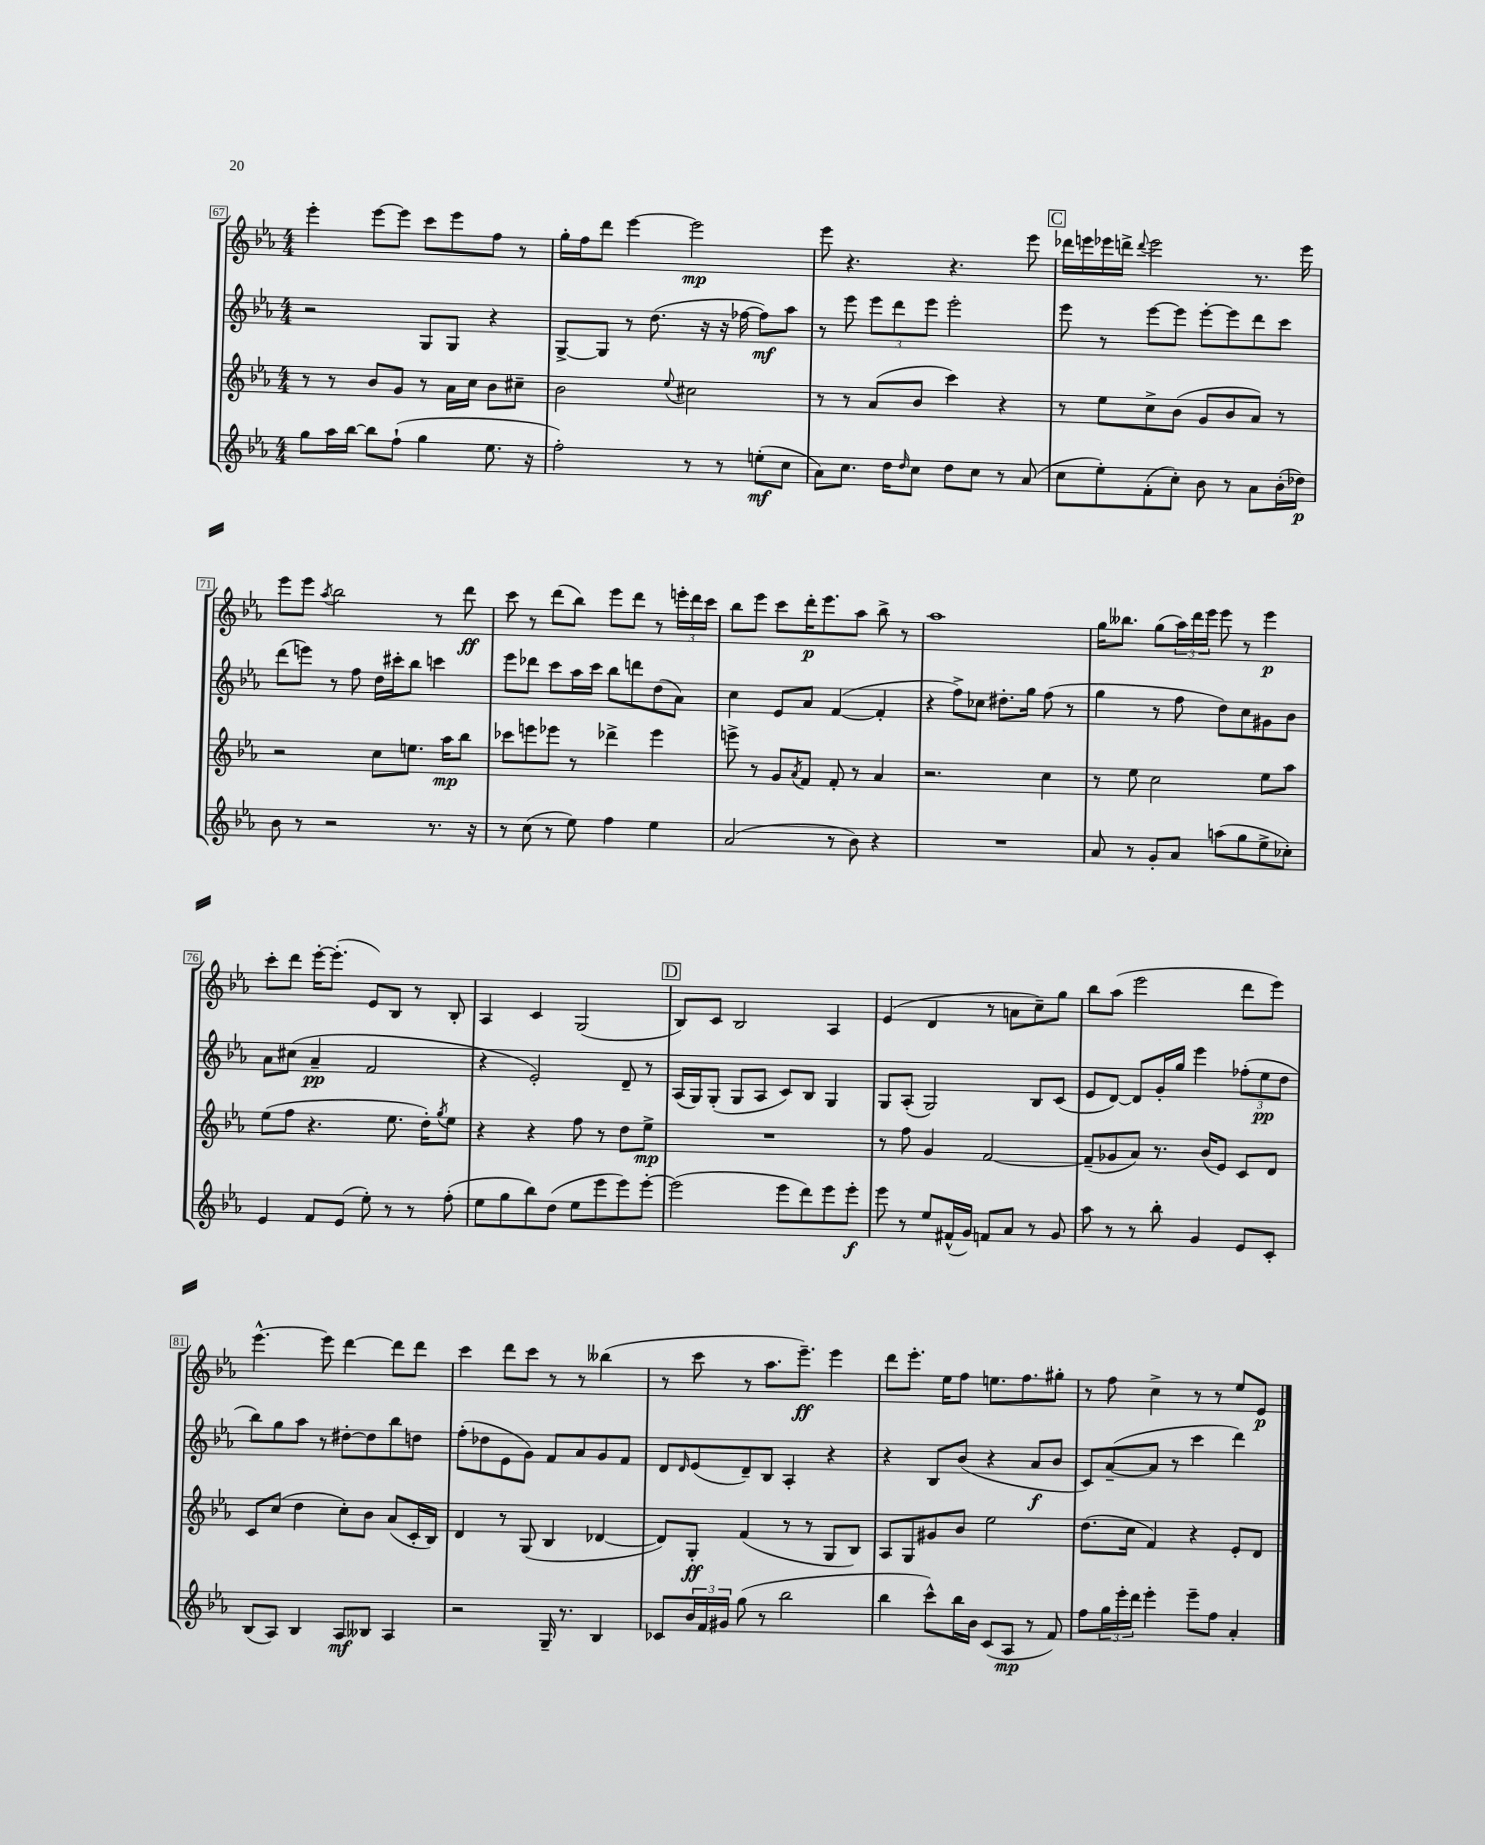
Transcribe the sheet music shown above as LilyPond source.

<<
\new StaffGroup <<
\new Staff = "s0" {
    \clef treble \key ees \major \numericTimeSignature \time 4/4
    ees'''4-. ees'''8~ ees'''8 c'''8 ees'''8 f''8 r8 |
    g''16-. f''16 d'''8 ees'''4~ ees'''2\mp |
    ees'''8 r4. r4. ees'''8 |
    \mark \markup { \box "C" } des'''16 e'''16 ees'''16 d'''16-> \appoggiatura { d'''8 } ees'''2 r8. ees'''16 |
    ees'''8 ees'''8 \acciaccatura { aes''8 } bes''2 r8 d'''8\ff |
    c'''8 r8 d'''8( bes''8) ees'''8 d'''8 r8 \tuplet 3/2 { e'''16-. d'''16 c'''16 } |
    bes''8 ees'''8 c'''8 d'''16-.\p ees'''8. aes''8 bes''8-> r8 |
    aes''1 |
    g''16 beses''8. g''8( \tuplet 3/2 { aes''16) d'''16 ees'''16 } ees'''8 r8 ees'''4\p |
    c'''8-. d'''8 ees'''16~-. ees'''8.-.( ees'8) bes8 r8 bes8-. |
    aes4 c'4 g2( |
    \mark \markup { \box "D" } bes8) c'8 bes2 aes4 |
    ees'4( d'4 r8 a'8 c''8--) g''8 |
    bes''8 aes''8( ees'''2 d'''8 ees'''8) |
    ees'''4.~-^ ees'''8 d'''4~ d'''8 d'''8 |
    c'''4 d'''8 c'''8 r8 r8 beses''4( |
    r8 c'''8 r8 aes''8. ees'''8.--\ff) ees'''4 |
    d'''8 ees'''8.-. ees''16 f''8 e''8. f''8. gis''8-. |
    r8 f''8 c''4-> r8 r8 ees''8 ees'8\p \bar "|." |
}
\new Staff = "s1" {
    \clef treble \key ees \major \numericTimeSignature \time 4/4
    r2 g8 g8 r4 |
    g8~-> g8 r8 d''8.( r16 r16 fes''16~ fes''8\mf) aes''8 |
    r8 ees'''8 \tuplet 3/2 { ees'''8 d'''8 ees'''8 } ees'''2-. |
    \mark \markup { \box "C" } ees'''8 r8 ees'''8~ ees'''8 ees'''8~-. ees'''8 d'''8 c'''8 |
    d'''8( e'''8) r8 f''8 d''16 cis'''16-. bes''8 c'''4 |
    ees'''8 des'''8 c'''8 aes''16 c'''16 bes''8 d'''8 d''8( aes'8) |
    c''4 ees'8 aes'8 f'4~( f'4-. |
    r4 f''8->) ces''8 dis''8.-. g''16 f''8( r8 |
    g''4 r8 f''8 d''8) c''8 gis'8 bes'8 |
    aes'8 cis''8( aes'4--\pp f'2 |
    r4 ees'2-.) d'8-- r8 |
    \mark \markup { \box "D" } aes16( g16) g8-.( g8 aes8 c'8) bes8 g4 |
    g8 aes8-.( g2) bes8 c'8( |
    ees'8 d'8~) d'8 g'16-. g''16 ees'''4 \tuplet 3/2 { fes''8-.( ees''8\pp d''8 } |
    bes''8) g''8 aes''8 r8 dis''8~-. dis''8 bes''8 d''8 |
    f''8-.( des''8 ees'8 g'8) f'8 aes'8 g'8 f'8 |
    d'8 \grace { d'16 } ees'8( d'8--) bes8 aes4-. r4 |
    r4 bes8 bes'8( r4 aes'8\f bes'8 |
    c'8) aes'8~--( aes'8 r8 c'''4 d'''4) \bar "|." |
}
\new Staff = "s2" {
    \clef treble \key ees \major \numericTimeSignature \time 4/4
    r8 r8 bes'8 g'8 r8 aes'16 c''16 bes'8 cis''8-- |
    bes'2 \appoggiatura { ees''8 } cis''2 |
    r8 r8 aes'8( bes'8 c'''4) r4 |
    \mark \markup { \box "C" } r8 ees''8 c''8-> bes'8( g'8 bes'8 aes'8) r8 |
    r2 c''8 e''8. aes''16\mp bes''8 |
    ces'''8 e'''8 ees'''8 r8 des'''4-> ees'''4 |
    e'''8-> r8 g'8 \acciaccatura { aes'8 } f'8 f'8-. r8 aes'4 |
    r2. c''4 |
    r8 ees''8 c''2 ees''8 aes''8 |
    ees''8( f''8 r4. ees''8. d''16-.) \acciaccatura { g''8 } ees''8 |
    r4 r4 f''8 r8 d''8 ees''8->\mp |
    \mark \markup { \box "D" } R1 |
    r8 f''8 g'4 f'2~ |
    f'8--( ges'8 aes'8) r8. bes'16( ees'8) c'8 d'8 |
    c'8 c''8( d''4 c''8-.) bes'8 aes'8( c'16-. bes16) |
    d'4 r8 g8( bes4 des'4~ |
    des'8) g8-.\ff f'4( r8 r8 g8 bes8) |
    aes8 g8 gis'8 bes'8 ees''2 |
    d''8.( c''16 f'4) r4 ees'8-. d'8 \bar "|." |
}
\new Staff = "s3" {
    \clef treble \key ees \major \numericTimeSignature \time 4/4
    g''8 aes''16 bes''16~ bes''8 f''8-!( g''4 ees''8. r16 |
    f''2-.) r8 r8 e''8-.\mf( c''8 |
    aes'8) c''8. d''16 \grace { d''16 } c''8 d''8 c''8 r8 aes'8( |
    \mark \markup { \box "C" } c''8 ees''8-.) f'8-.( c''8-.) bes'8 r8 aes'8 bes'16-.( des''16\p) |
    bes'8 r8 r2 r8. r16 |
    r8 c''8( r8 ees''8) f''4 ees''4 |
    aes'2( r8 bes'8) r4 |
    R1 |
    aes'8 r8 g'8-. aes'8 a''8( g''8 ees''8-> ces''8-.) |
    ees'4 f'8 ees'8( ees''8-.) r8 r8 f''8-.( |
    ees''8 g''8 bes''8) d''8( ees''8 ees'''8 ees'''8) ees'''8~-. |
    \mark \markup { \box "D" } ees'''2( ees'''8 d'''8) ees'''8 ees'''8-.\f |
    ees'''8 r8 ees''8 fis'16-^( g'16) f'8 aes'8 r8 g'8 |
    aes''8 r8 r8 bes''8-. g'4 ees'8 c'8-. |
    bes8( aes8) bes4 aes8\mf beses8 aes4 |
    r2 g16-- r8. bes4 |
    ces'8 \tuplet 3/2 { bes'16 f'16 gis'16 } g''8( r8 bes''2 |
    bes''4 c'''8-^) bes''16 bes'16 c'8( aes8\mp r8 f'8) |
    f''8 \tuplet 3/2 { g''16 ees'''16-. d'''16 } ees'''4-. ees'''8-- f''8 aes'4-. \bar "|." |
}
>>
>>
\layout { \context { \Score currentBarNumber = #67 \override BarNumber.stencil = #(make-stencil-boxer 0.1 0.3 ly:text-interface::print) } }
